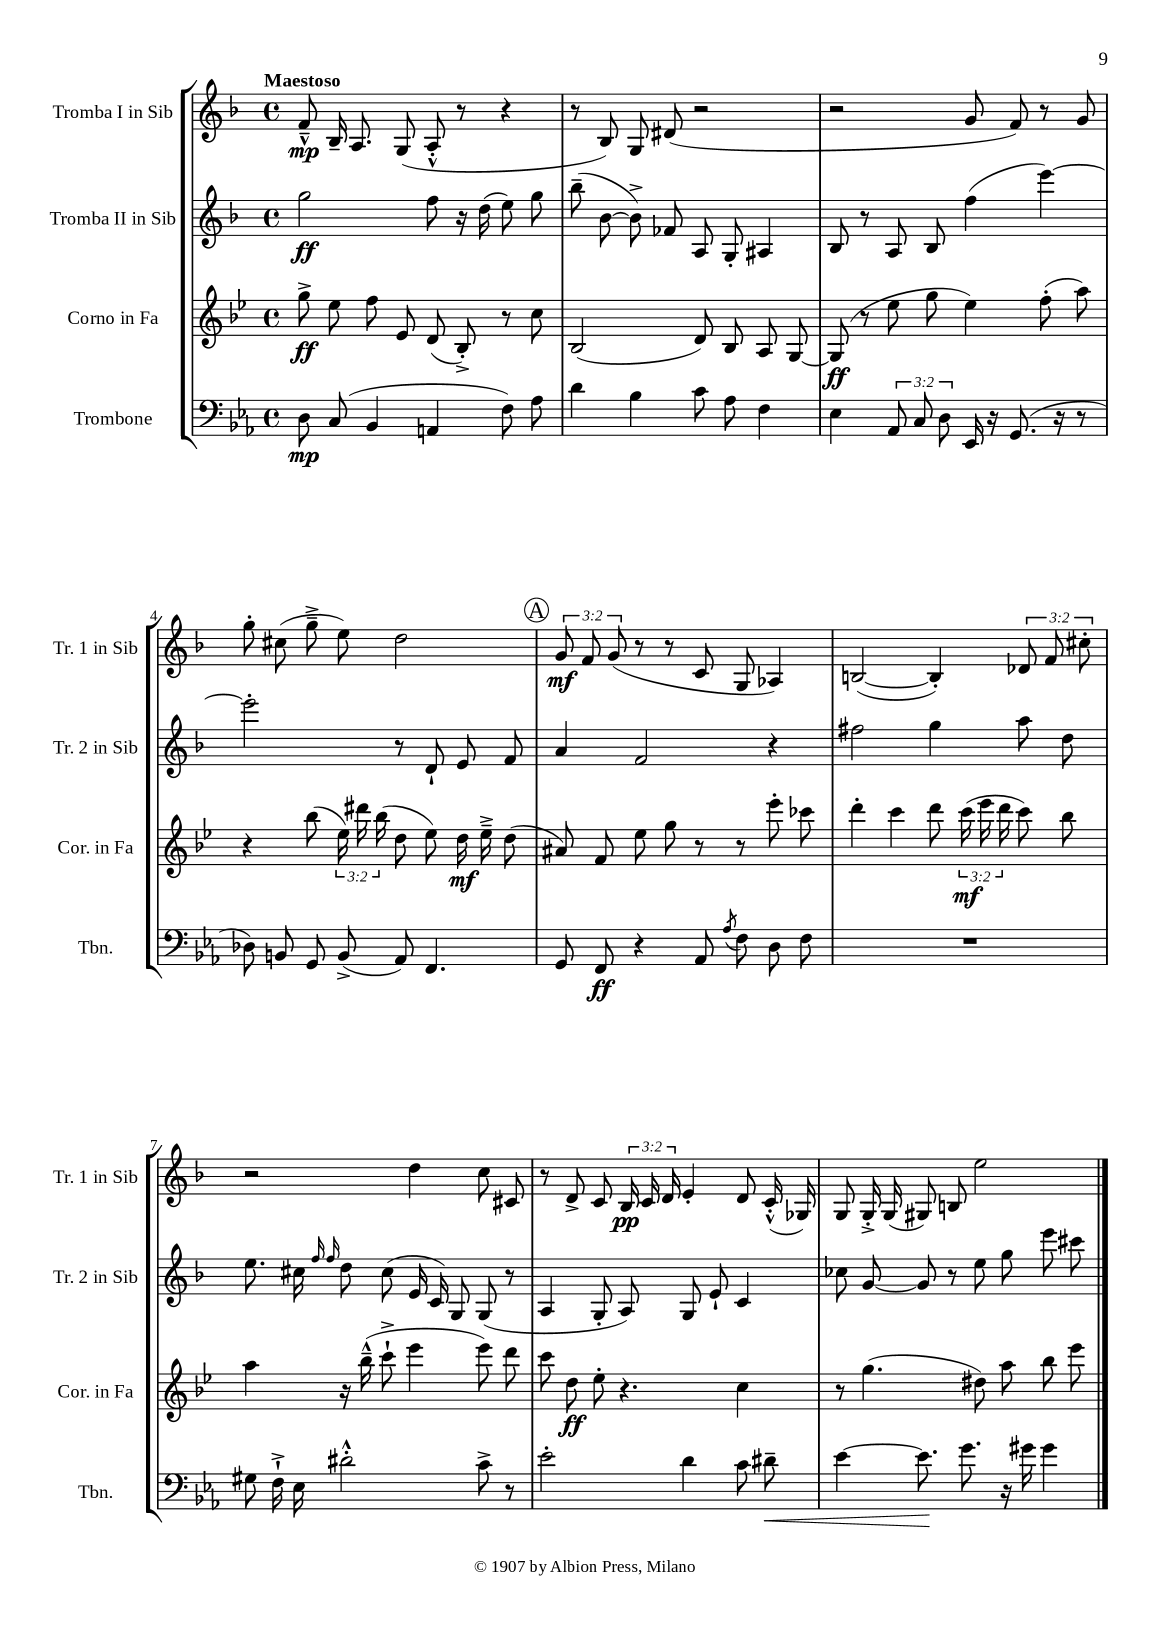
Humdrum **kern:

**kern	**kern	**kern	**kern
*staff4	*staff3	*staff2	*staff1
*clefF4	*clefG2	*clefG2	*clefG2
*k[b-e-a-]	*k[b-e-]	*k[b-]	*k[b-]
*M4/4	*M4/4	*M4/4	*M4/4
*met(c)	*met(c)	*met(c)	*met(c)
8D\	8gg^\	2gg\	8f~^^/
(8C/	8ee-\	.	16B-~/
.	.	.	8.A/
4BB-/	8ff\	.	.
.	8e-/	.	(8G/
4AA/	(8d/	8ff\	8A'^^/
.	8B-'^/)	16r	8r
.	.	(16dd\	.
8F\)	8r	8ee\)	4r
8A-\	8cc\	8gg\	.
=	=	=	=
4d\	(2B-/	(8bb-~\	8r
.	.	[8b-\	8B-/)
4B-\	.	8b-^\])	8G/
.	.	8f-/	(8d#/
8c\	8d/)	8A/	2r
8A-\	8B-/	8G'/	.
4F\	8A/	4A#/	.
.	[8G/	.	.
=	=	=	=
4E-\	(8G/]	8B-/	2r
.	8r	8r	.
12AA-/	8ee-\	8A/	.
12C/	.	.	.
.	8gg\	8B-/	.
12D\	.	.	.
16EE-/	4ee-\)	(4ff\	8g/
16r	.	.	.
(8.GG/	.	.	8f/)
.	(8ff'\	[4eee\)	8r
16r	.	.	.
8r	8aa\)	.	8g/
=	=	=	=
8D-\)	4r	2eee'\]	8gg'\
8BB/	.	.	(8cc#\
8GG/	(8bb-\	.	8gg~^\
(8BB^/	24ee-\)	.	8ee\)
.	24ddd#\	.	.
.	(24bb-\	.	.
8AA-/)	8dd\	8r	2dd\
4.FF/	8ee-\)	8d`/	.
.	16dd\	8e/	.
.	16ee-~^\	.	.
.	(8dd\	8f/	.
=	=	=	=
8GG/	8a#/)	4a/	12g/
.	.	.	12f/
8FF/	8f/	.	.
.	.	.	(12g/
4r	8ee-\	2f/	8r
.	8gg\	.	8r
8AA-/	8r	.	8c/
8qA-/	.	.	.
8F\	8r	.	8G/
8D\	8eee-'\	4r	4A-/)
8F\	8ccc-\	.	.
=	=	=	=
1r	4ddd'\	2ff#\	([2B/
.	4ccc\	.	.
.	8ddd\	4gg\	4B'/])
.	(24ccc\	.	.
.	24eee-\	.	.
.	24ddd\	.	.
.	8ccc\)	8aa\	12d-/
.	.	.	12f/
.	8bb-\	8dd\	.
.	.	.	12cc#'\
=	=	=	=
8G#\	4aa\	8.ee\	2r
16F`^\	.	.	.
16E-\	.	16cc#\	.
.	.	16qqff/	.
.	.	16qqff/	.
2d#'^^\	16r	8dd\	.
.	(16bb-~^^\	.	.
.	8ccc`^\	(8cc#\	.
.	4eee-\	16e/	4dd\
.	.	16c/)	.
.	.	8G/	.
8c^\	8eee-\)	(8G/	8cc\
8r	8ddd\	8r	8c#/
=	=	=	=
2e-'\	8ccc\	4A/	8r
.	8dd\	.	8d^/
.	8ee-'\	8G'/	8c/
.	4.r	8A/)	24B-/
.	.	.	24c/
.	.	.	24d/
4d\	.	8G/	4e'/
.	.	8e`/	.
8c\	4cc\	4c/	8d/
8d#~\	.	.	(16c'^^/
.	.	.	16G-/)
=	=	=	=
[4e-\	8r	8cc-\	8G/
.	(4.gg\	[8g/	16G'^/
.	.	.	(16G/
8.e-\]	.	8g/]	8G#/)
.	.	8r	8B/
8.g\	.	.	.
.	8dd#\)	8ee\	2ee\
16r	8aa\	8gg\	.
16g#\	.	.	.
4g#\	8bb-\	8eee\	.
.	8eee-\	8ccc#\	.
==	==	==	==
*-	*-	*-	*-
